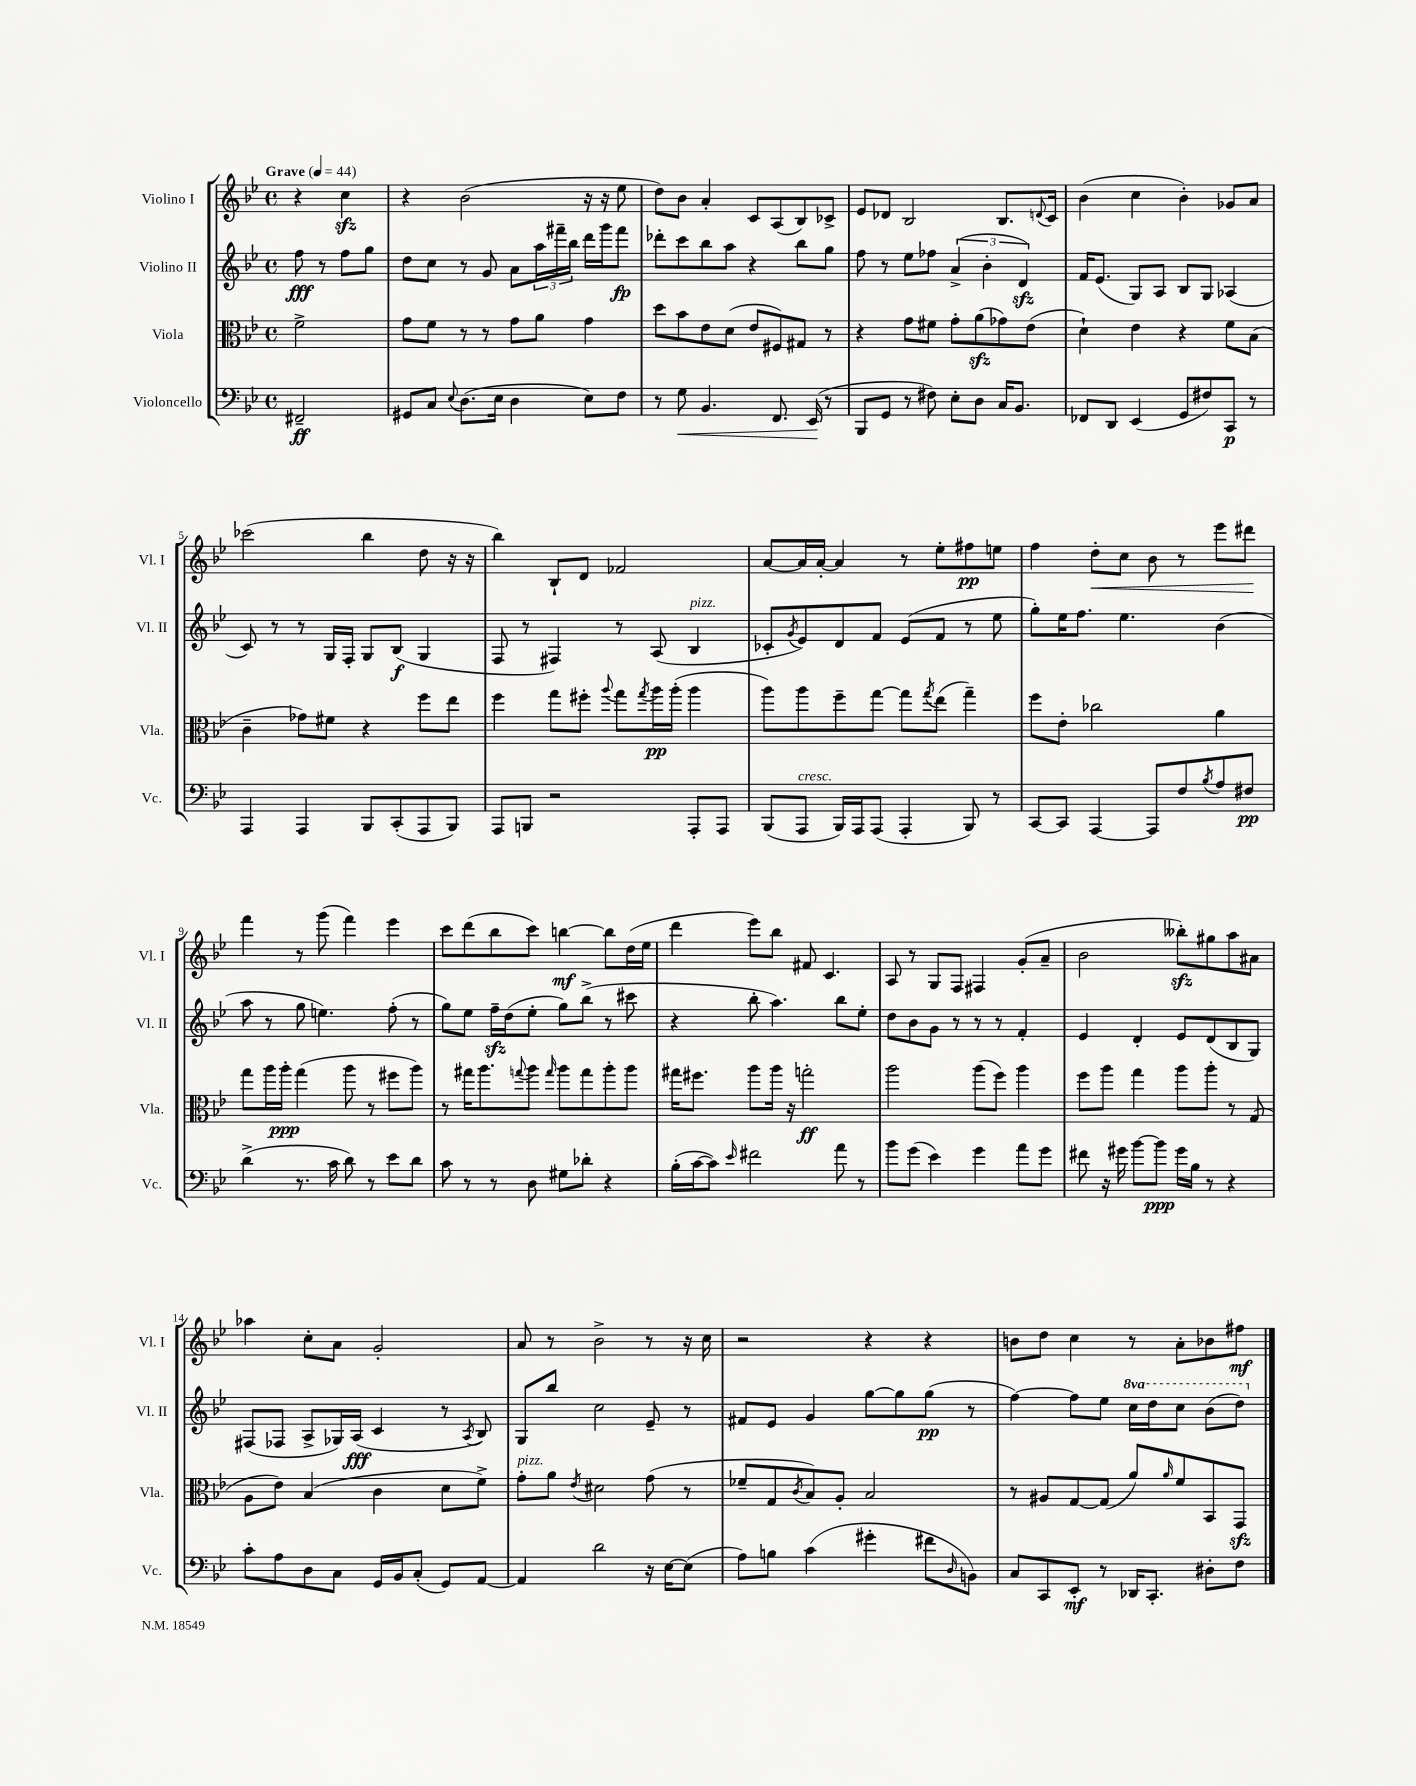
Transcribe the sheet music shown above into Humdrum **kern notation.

**kern	**kern	**kern	**kern
*staff4	*staff3	*staff2	*staff1
*clefF4	*clefC3	*clefG2	*clefG2
*k[b-e-]	*k[b-e-]	*k[b-e-]	*k[b-e-]
*M4/4	*M4/4	*M4/4	*M4/4
*met(c)	*met(c)	*met(c)	*met(c)
*MM44	*MM44	*MM44	*MM44
2FF#~	2f^	8ff	4r
.	.	8r	.
.	.	8ff	4cc
.	.	8gg	.
=	=	=	=
8GG#	8g	8dd	4r
8C	8f	8cc	.
8qqE-	.	.	.
(8.D	8r	8r	(2b-
.	8r	8g	.
16E-	.	.	.
4D	8g	8a	.
.	8a	24aa	.
.	.	24fff#~	.
.	.	24bb-	.
8E-)	4g	16ddd	16r
.	.	16ggg	16r
8F	.	8fff#	8ee-
=	=	=	=
8r	8dd	8ddd-'	8dd)
8G	8b-	8ccc	8b-
4.BB-	8e-	8bb-	4a'
.	(8d	8aa	.
.	8e-	4r	8c
8.FF	8F#)	.	(8A
.	8G#	8bb-	8B-)
(16EE-	.	.	.
8r	8r	8gg	8c-^
=	=	=	=
8BBB-	4r	8ff	8e-
8GG	.	8r	8d-
8r	8g	8ee-	2B-
8F#)	8f#	8ff-	.
8E-'	8g'	(6a^	.
8D	(8a	.	.
.	.	6b-'	.
16C	8g-)	.	8.B-
8.BB-	.	.	.
.	.	6d)	.
.	(8e-	.	.
.	.	.	8qqd
.	.	.	16c
=	=	=	=
8FF-	4d`)	16f	(4b-
.	.	(8.e-	.
8DD	.	.	.
(4EE-	4e-	8G)	4cc
.	.	8A	.
8GG	4r	8B-	4b-')
8F#)	.	8G	.
8CC	8f	(4A-	8g-
8r	(8B-	.	8a
=	=	=	=
4AAA	4c~	8c)	(2ccc-
.	.	8r	.
4AAA	8g-)	8r	.
.	8f#	16G	.
.	.	16F'	.
8BBB-	4r	8G	4bb-
(8CC'	.	(8B-	.
8AAA	8ff	4G	8dd
8BBB-)	8ee-	.	16r
.	.	.	16r
=	=	=	=
8AAA	4ff	8F	4bb-)
8BBB	.	8r	.
2r	8gg	4F#)	8B-`
.	8ff#'	.	8d
.	8qqaa	.	.
.	8gg	8r	2f-
.	8qgg	.	.
.	16aa	(8A	.
.	(16aa'	.	.
8AAA'	4aa	4B-	.
8AAA	.	.	.
=	=	=	=
(8BBB-	8aa)	8c-'	[8a
.	.	8qg	.
8AAA	8aa	8e-)	16a]
.	.	.	[16a'
16BBB-)	8ff~	8d	4a]
16AAA	.	.	.
(8AAA	[8gg	8f	.
4AAA'	8gg]	(8e-	8r
.	8qgg	.	.
.	(8ee-	8f	8ee-'
8BBB-)	4gg~)	8r	8ff#
8r	.	8ee-	8ee
=	=	=	=
[8CC	8ff	8gg')	4ff
8CC]	8e-'	16ee-	.
.	.	8.ff	.
[4AAA	2cc-	.	8dd'
.	.	4.ee-	8cc
8AAA]	.	.	8b-
8F	.	.	8r
8qB-	.	.	.
8A	4a	(4b-	8eee-
8F#	.	.	8ddd#
=	=	=	=
(4d^	8gg	8aa	4fff
.	16aa	8r	.
.	16aa'	.	.
8.r	(4gg	8gg	8r
.	.	4.ee)	(8ggg
16c	.	.	.
8d)	8aa	.	4fff)
8r	8r	.	.
8e-	8ff#	(8ff'	4eee-
8d	8aa)	8r	.
=	=	=	=
8c	8r	8gg)	8ccc
8r	16gg#	8ee-	(8ddd
.	8.aa	.	.
8r	.	16ff~	8bb-
.	.	(16dd	.
.	8qqgg	.	.
8D	8aa	8ee-'	8ccc)
.	16qqgg	.	.
8G#	8aa	8gg)	[4bb
8d-'	8gg	(8bb-^	.
4r	8aa'	8r	8bb]
.	8aa	8ccc#	(16dd
.	.	.	16ee-
=	=	=	=
(16B-'	16gg#	4r	4ddd
[16c	8.ff#	.	.
8c])	.	.	.
16qqe-	.	.	.
2f#	8aa	8bb-'	8eee-)
.	16aa	4.aa)	8bb-
.	16r	.	.
.	2gg'	.	8f#
.	.	.	4.c
8a	.	8bb-	.
8r	.	8ee-'	.
=	=	=	=
8b-	2aa	8dd	8A
(8g	.	8b-	8r
4e-)	.	8g	8G
.	.	8r	8F
4g	(8aa	8r	4F#
.	8ff)	8r	.
8a	4aa	4f'	(8g'
8g	.	.	8a~
=	=	=	=
8f#	8ff	4e-	2b-
16r	8aa	.	.
16g#	.	.	.
[8b-	4gg	4d'	.
8b-]	.	.	.
16g#	8aa	8e-	8bb--')
16B-	.	.	.
8r	8aa'	(8d	8gg#
4r	8r	8B-	8aa
.	(8G	8G)	8a#
=	=	=	=
8c'	8A	(8F#	4aa-
8A	8e-)	8F-	.
8D	(4B-	8A^	8cc'
8C	.	16G-)	8a
.	.	(16A	.
16GG	4c	4c	2g'
16BB-	.	.	.
(8C'	.	.	.
8GG)	8d	8r	.
.	.	8qA	.
[8AA	8f^)	8B-)	.
=	=	=	=
4AA]	8g'	8G	8a
.	8a	8bb-	8r
.	8qe-	.	.
2d	2d#	2cc	2b-^
16r	(8g	8e-~	8r
[16E-	.	.	.
(8E-]	8r	8r	16r
.	.	.	16cc
=	=	=	=
8A)	8f-~	8f#	2r
8B	8G	8e-	.
.	8qc	.	.
(4c	8B-)	4g	.
.	8A'	.	.
4g#'	2B-	[8gg	4r
.	.	8gg]	.
8f#	.	(8gg	4r
16qqD	.	.	.
8BB)	.	8r	.
=	=	=	=
8C	8r	[4ff)	8b
8CC	8A#	.	8dd
8EE-'	[8G	8ff]	4cc
8r	(8G]	8ee-	.
16DD-	8a)	16ccc	8r
8.CC'	.	16ddd	.
.	16qqa	.	.
.	8f	8ccc	8a'
8D#'	8BB-	(8bb-	8b-
8F	8GG	8ddd)	8ff#
==	==	==	==
*-	*-	*-	*-
